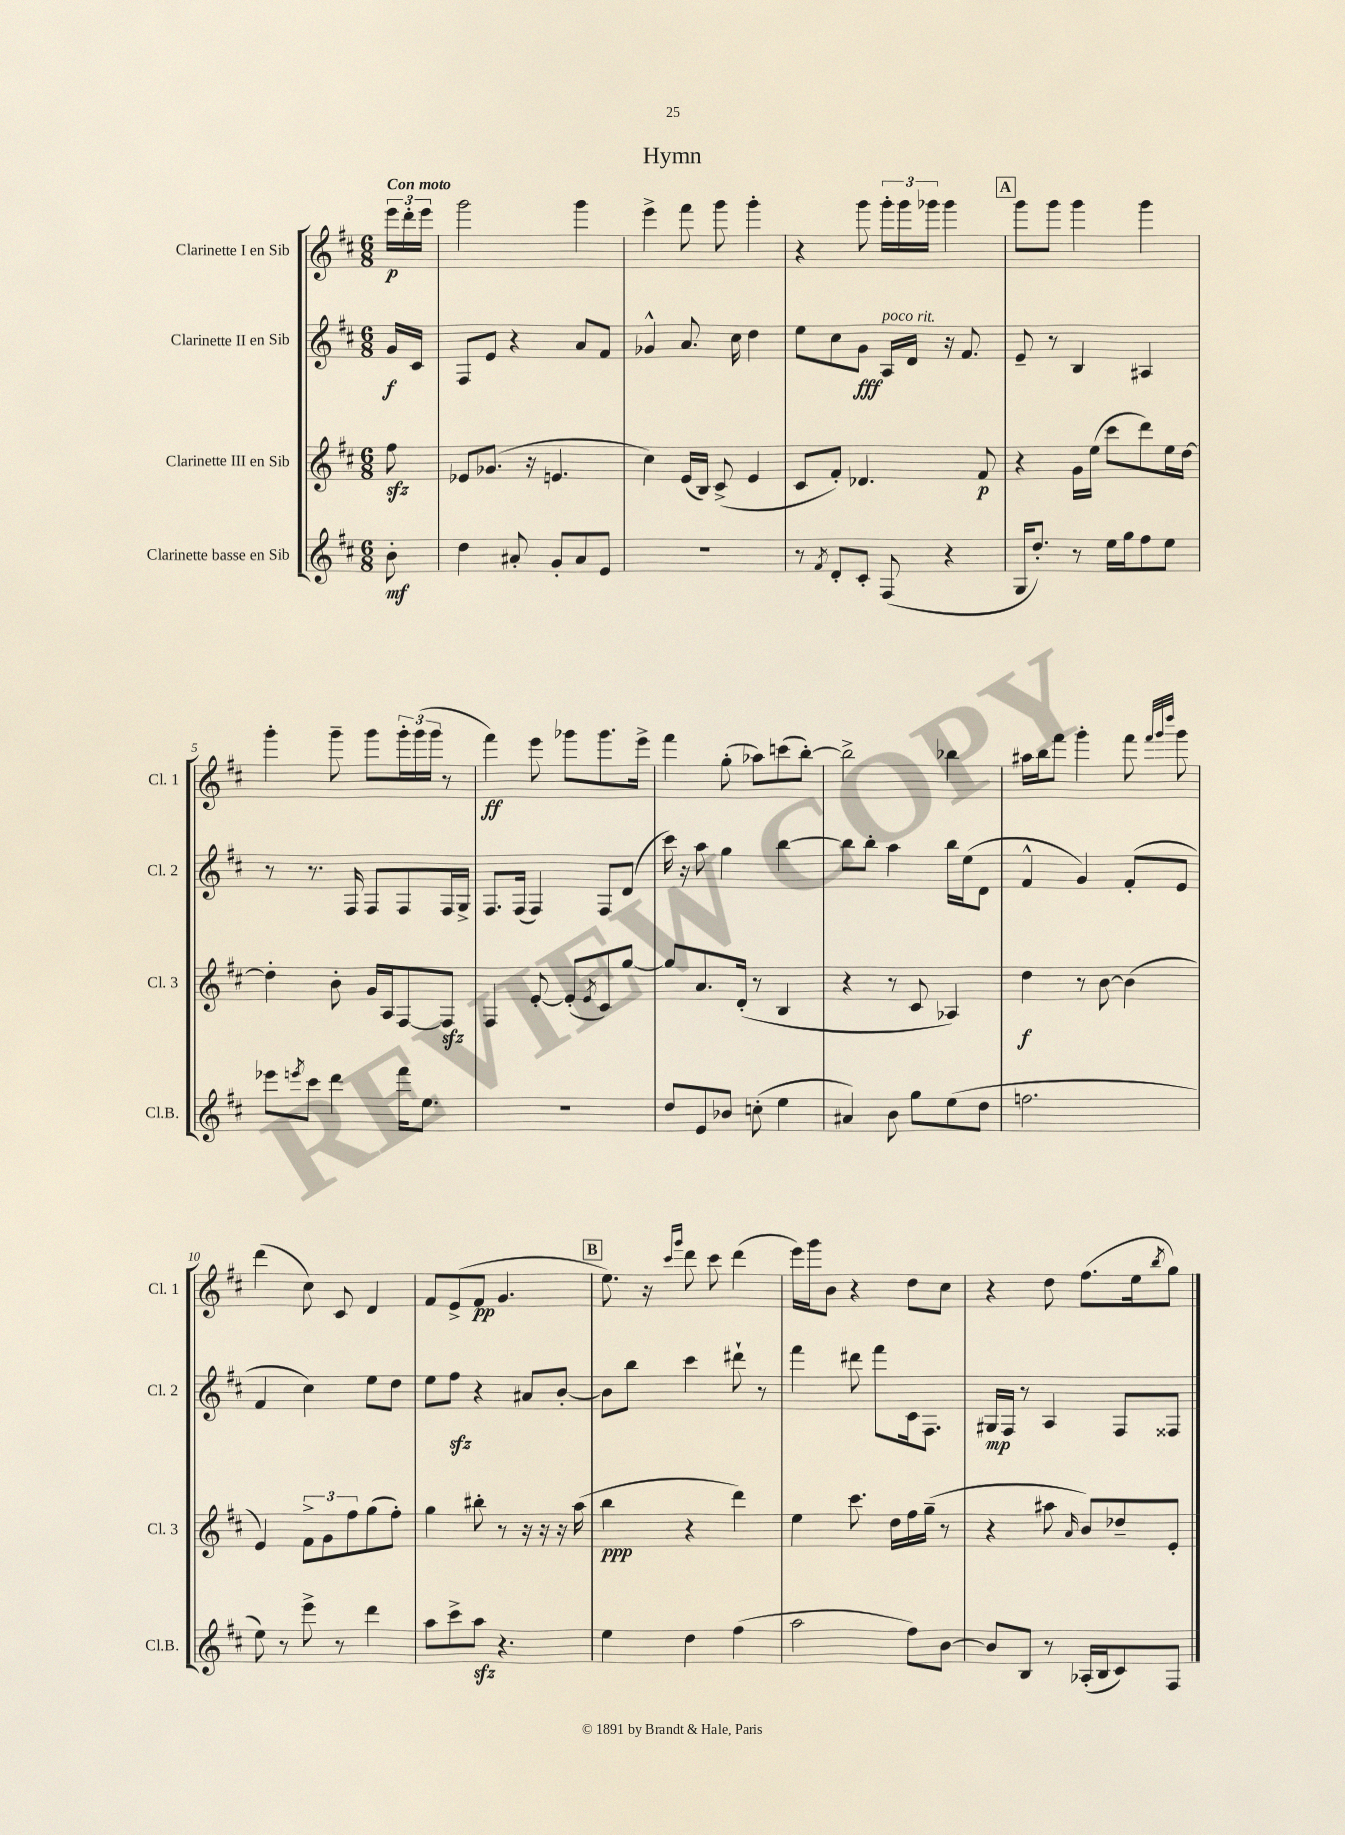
\header { title = "Hymn" }
<<
\new StaffGroup <<
\new Staff = "s0" \with { instrumentName = "Clarinette I en Sib" shortInstrumentName = "Cl. 1" } {
    \clef treble \key d \major \numericTimeSignature \time 6/8 \partial 8 \tempo "Con moto"
    \tuplet 3/2 { e'''16\p d'''16-. e'''16 } |
    g'''2 g'''4 |
    e'''4-> fis'''8 g'''8 g'''4-. |
    r4 g'''8 \tuplet 3/2 { g'''16-. g'''16 ges'''16 } ges'''4 |
    \mark \markup { \box "A" } g'''8 g'''8 g'''4 g'''4 |
    g'''4-. g'''8-- g'''8 \tuplet 3/2 { g'''16-. g'''16( g'''16 } r8 |
    fis'''4\ff) e'''8 ges'''8 ges'''8. e'''16-> |
    fis'''4 g''8-.( aes''8) c'''8( b''8~-.) |
    b''2-> bes''4 |
    ais''16 b''16 fis'''8 g'''4-. fis'''8 \grace { fis'''32 g'''32 d''''32 } g'''8 |
    d'''4( cis''8) cis'8 d'4 |
    fis'8 e'8->( fis'8\pp g'4. |
    \mark \markup { \box "B" } e''8.) r16 \grace { cis'''16 g'''16 } d'''8 cis'''8 d'''4( |
    e'''16) g'''16 b'8 r4 d''8 cis''8 |
    r4 d''8 fis''8.( e''16 \acciaccatura { b''8 } g''8) \bar "|." |
}
\new Staff = "s1" \with { instrumentName = "Clarinette II en Sib" shortInstrumentName = "Cl. 2" } {
    \clef treble \key d \major \numericTimeSignature \time 6/8 \partial 8
    g'16\f cis'16 |
    fis8 e'8 r4 a'8 fis'8 |
    ges'4-^ a'8. cis''16 d''4 |
    e''8 cis''8 g'8\fff a16^\markup { \italic "poco rit." } d'16 r16 fis'8. |
    \mark \markup { \box "A" } e'8-- r8 b4 ais4 |
    r8 r8. fis16 fis8 fis8 fis16 g16-> |
    fis8. fis16( fis4) fis8 d'8( |
    cis'''16) r16 a''8 g''4 b''4~ |
    b''8 b''8-. a''4 b''16 e''16( d'8 |
    fis'4-^ g'4) fis'8-.( e'8 |
    fis'4 cis''4) e''8 d''8 |
    e''8 fis''8\sfz r4 ais'8 b'8~-. |
    \mark \markup { \box "B" } b'8 b''8 cis'''4 dis'''8-! r8 |
    fis'''4 dis'''8 fis'''8 cis'16 fis8. |
    gis16\mp fis16 r8 a4 fis8 fisis8 \bar "|." |
}
\new Staff = "s2" \with { instrumentName = "Clarinette III en Sib" shortInstrumentName = "Cl. 3" } {
    \clef treble \key d \major \numericTimeSignature \time 6/8 \partial 8
    fis''8\sfz |
    ees'8 ges'8.( r16 e'4. |
    cis''4) e'16( b16) cis'8->( e'4 |
    cis'8 fis'8-.) des'4. fis'8\p |
    \mark \markup { \box "A" } r4 g'16 e''16( cis'''8 d'''8) e''16 d''16~ |
    d''4-. b'8-. g'16 a16 fis8~ fis8\sfz |
    fis4 e'8~-. e'8-.( \acciaccatura { e'8 } cis'8) g''8~ |
    g''8 a'8. d'16-.( r8 b4 |
    r4 r8 cis'8 aes4) |
    d''4\f r8 b'8~ b'4( |
    e'4) \tuplet 3/2 { fis'8-> g'8 fis''8 } g''8( fis''8-.) |
    g''4 bis''8-. r8 r16 r16 r16 a''16( |
    \mark \markup { \box "B" } b''4\ppp r4 d'''4) |
    e''4 cis'''8. d''16 fis''16 g''16--( r8 |
    r4 ais''8 \grace { a'16 } b'8) des''8-- e'8-. \bar "|." |
}
\new Staff = "s3" \with { instrumentName = "Clarinette basse en Sib" shortInstrumentName = "Cl.B." } {
    \clef treble \key d \major \numericTimeSignature \time 6/8 \partial 8
    b'8-.\mf |
    d''4 ais'8-. g'8-. ais'8 e'8 |
    R2. |
    r8 \acciaccatura { fis'8 } d'8-. cis'8-. fis8( r4 |
    \mark \markup { \box "A" } g16 d''8.-.) r8 e''16 g''16 fis''8 e''8 |
    ees'''8 \acciaccatura { e'''8 } cis'''8 d'''4 fis'''16 e''8. |
    R2. |
    d''8 e'8 bes'8 c''8-.( e''4 |
    ais'4) b'8 g''8 e''8( d''8 |
    f''2. |
    e''8) r8 e'''8-> r8 d'''4 |
    a''8 cis'''8-> a''8\sfz r4. |
    \mark \markup { \box "B" } e''4 d''4 fis''4( |
    a''2 fis''8) b'8~ |
    b'8 b8 r8 aes16-.( b16 cis'8) fis8 \bar "|." |
}
>>
>>
